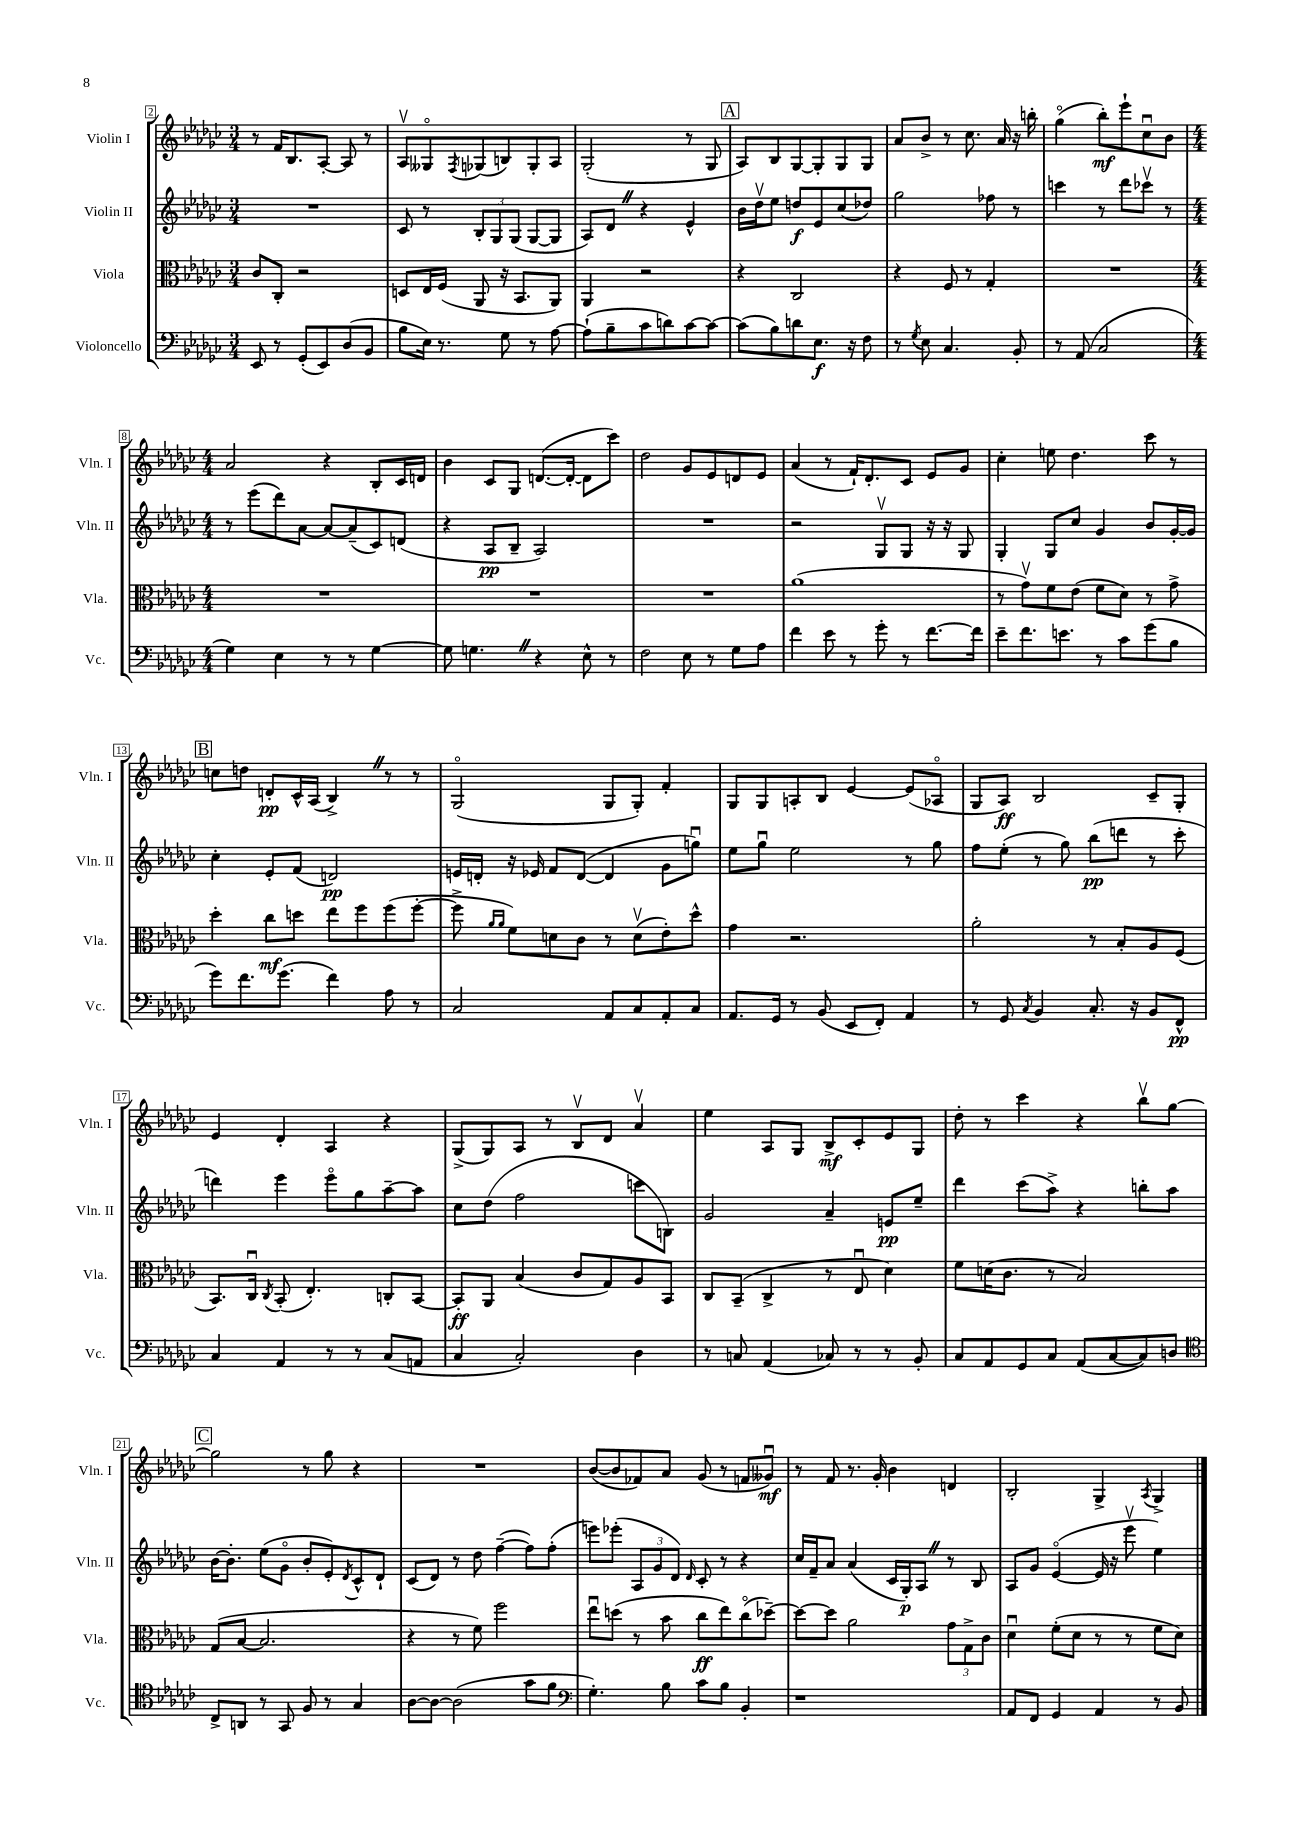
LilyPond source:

<<
\new StaffGroup <<
\new Staff = "s0" \with { instrumentName = "Violin I" shortInstrumentName = "Vln. I" } {
    \clef treble \key ges \major \numericTimeSignature \time 3/4
    r8 f'16 bes8. aes8~-. aes8 r8 |
    aes8\upbow geses8\flageolet \acciaccatura { f8 } ges8( b8) ges8-. aes8 |
    ges2-.( r8 ges8 |
    \mark \markup { \box "A" } aes8) bes8 ges8~ ges8-. ges8 ges8 |
    aes'8 bes'8-> r8 ces''8. aes'16 r16 b''16-. |
    ges''4\flageolet( bes''8-.\mf) ees'''8-! ces''8\downbow bes'8 |
    \numericTimeSignature \time 4/4 aes'2 r4 bes8-. ces'16 d'16 |
    bes'4 ces'8 ges8 d'8.~( d'16~-. d'8 ces'''8) |
    des''2 ges'8 ees'8 d'8 ees'8 |
    aes'4( r8 f'16-!) des'8.-. ces'8 ees'8 ges'8 |
    ces''4-. e''8 des''4. ces'''8 r8 |
    \mark \markup { \box "B" } c''8 d''8 d'8-.\pp ces'16-^ aes16( bes4->) \once \override BreathingSign.text = \markup { \musicglyph "scripts.caesura.straight" } \breathe r8 r8 |
    ges2\flageolet( ges8 ges8-.) f'4-. |
    ges8 ges8 a8-. bes8 ees'4~ ees'8( aes8\flageolet |
    ges8 aes8\ff) bes2 ces'8-- ges8-. |
    ees'4 des'4-. aes4 r4 |
    ges8->( ges8) aes8 r8 bes8\upbow des'8 aes'4\upbow |
    ees''4 aes8 ges8 bes8->\mf ces'8-. ees'8 ges8 |
    des''8-. r8 ces'''4 r4 bes''8\upbow ges''8~ |
    \mark \markup { \box "C" } ges''2 r8 ges''8 r4 |
    R1 |
    bes'8~( bes'8 fes'8) aes'8 ges'8( r8 f'8 geses'8\downbow\mf) |
    r8 f'8 r8. ges'16-. bes'4 d'4 |
    bes2-. ges4-> \acciaccatura { aes8 } ges4-> \bar "|." |
}
\new Staff = "s1" \with { instrumentName = "Violin II" shortInstrumentName = "Vln. II" } {
    \clef treble \key ges \major \numericTimeSignature \time 3/4
    R2. |
    ces'8 r8 \tuplet 3/2 { bes8-. ges8 ges8( } ges8~ ges8 |
    aes8) des'8 \once \override BreathingSign.text = \markup { \musicglyph "scripts.caesura.straight" } \breathe r4 ees'4-^ |
    \mark \markup { \box "A" } bes'16 des''16\upbow ees''8 d''8\f ees'8 ces''8( des''8) |
    ges''2 fes''8 r8 |
    c'''4 r8 des'''8 ces'''8\upbow r8 |
    \numericTimeSignature \time 4/4 r8 ees'''8( des'''8) aes'8~ aes'8~ aes'8--( ces'8) d'8( |
    r4 aes8\pp bes8-- aes2) |
    R1 |
    r2 ges8\upbow ges8 r16 r16 ges8 |
    ges4-. ges8 ces''8 ges'4 bes'8 ges'16~-. ges'16 |
    \mark \markup { \box "B" } ces''4-. ees'8-. f'8( d'2\pp) |
    e'16 d'16-. r16 ees'16 f'8 d'8~( d'4 ges'8 g''8\downbow) |
    ees''8 ges''8\downbow ees''2 r8 ges''8 |
    f''8 ees''8-.( r8 ges''8) bes''8\pp( d'''8 r8 ces'''8-. |
    d'''4) ees'''4 ees'''8\flageolet ges''8 aes''8~-- aes''8 |
    ces''8 des''8( f''2 c'''8 b8) |
    ges'2 aes'4-- e'8\pp ees''8-- |
    des'''4 ces'''8( aes''8->) r4 b''8-. aes''8 |
    \mark \markup { \box "C" } bes'16~ bes'8.-. ees''8( ges'8\flageolet bes'8-. ees'8-.) \acciaccatura { des'8 } ces'8-^ des'8-! |
    ces'8( des'8) r8 des''8 f''4~--( f''8) f''8-.( |
    e'''8) ees'''8-.( \tuplet 3/2 { aes8 ges'8 des'8) } \grace { des'16 } ces'8-. r8 r4 |
    ces''16 f'16-- aes'8 aes'4( ces'16 ges16-.\p) aes8 \once \override BreathingSign.text = \markup { \musicglyph "scripts.caesura.straight" } \breathe r8 bes8 |
    aes8 ges'8 ees'4~\flageolet( ees'16 r16 ees'''8\upbow ees''4) \bar "|." |
}
\new Staff = "s2" \with { instrumentName = "Viola" shortInstrumentName = "Vla." } {
    \clef alto \key ges \major \numericTimeSignature \time 3/4
    ces'8 ces8-. r2 |
    d8 ees16 f16( aes,8 r16 bes,8. aes,8) |
    aes,4 r2 |
    \mark \markup { \box "A" } r4 ces2 |
    r4 f8 r8 ges4-. |
    R2. |
    \numericTimeSignature \time 4/4 R1 |
    R1 |
    R1 |
    aes'1( |
    r8 ges'8\upbow) f'8 ees'8( f'8 des'8) r8 ges'8-> |
    \mark \markup { \box "B" } des''4-. ces''8\mf d''8 ees''8 f''8 f''8( f''8~-. |
    f''8-> \grace { aes'16 aes'16 } f'8) d'8 ces'8 r8 d'8\upbow( ees'8-.) des''8-^ |
    ges'4 r2. |
    aes'2-. r8 bes8-. aes8 f8( |
    bes,8.) ces16\downbow \acciaccatura { ces8 } bes,8-.( ees4.-.) c8-. bes,8~ |
    bes,8-.\ff aes,8 bes4( ces'8 ges8) aes8 bes,8 |
    ces8 bes,8--( ces4-> r8 ees8\downbow des'4) |
    f'8 d'16( ces'8. r8 bes2) |
    \mark \markup { \box "C" } ges8( bes8~ bes2. |
    r4 r8 f'8) f''2 |
    ees''8\downbow d''8( r8 bes'8 ces''8\ff ees''8) ces''8\flageolet( des''8~--) |
    des''8~ des''8 aes'2 \tuplet 3/2 { ges'8 ges8-> ces'8 } |
    des'4\downbow f'8-.( des'8 r8 r8 f'8 des'8) \bar "|." |
}
\new Staff = "s3" \with { instrumentName = "Violoncello" shortInstrumentName = "Vc." } {
    \clef bass \key ges \major \numericTimeSignature \time 3/4
    ees,8 r8 ges,8-.( ees,8) des8( bes,8 |
    bes8 ees16) r8. ges8 r8 aes8~ |
    aes8-!( bes8-- ces'8 d'8) ces'8~ ces'8~ |
    \mark \markup { \box "A" } ces'8( bes8) d'8 ees8.\f r16 f8 |
    r8 \acciaccatura { ges8 } ees8 ces4. bes,8-. |
    r8 aes,8( ces2 |
    \numericTimeSignature \time 4/4 ges4) ees4 r8 r8 ges4~ |
    ges8 g4. \once \override BreathingSign.text = \markup { \musicglyph "scripts.caesura.straight" } \breathe r4 ees8-^ r8 |
    f2 ees8 r8 ges8 aes8 |
    f'4 ees'8 r8 ges'8-. r8 f'8.~ f'16 |
    ees'8-- f'8. e'8. r8 ces'8 ges'8( bes8 |
    \mark \markup { \box "B" } ges'8) f'8. ges'8.( f'4) aes8 r8 |
    ces2 aes,8 ces8 aes,8-. ces8 |
    aes,8. ges,16 r8 bes,8( ees,8 f,8-.) aes,4 |
    r8 ges,8 \acciaccatura { ces8 } bes,4 ces8.-. r16 bes,8 f,8-^\pp |
    ces4 aes,4 r8 r8 ces8( a,8 |
    ces4 ces2-.) des4 |
    r8 c8 aes,4( ces8) r8 r8 bes,8-. |
    ces8 aes,8 ges,8 ces8 aes,8( ces8~ ces8) d8 |
    \mark \markup { \box "C" } \clef tenor ces8-> a,8 r8 ges,8 f8 r8 ges4 |
    aes8~ aes8~ aes2( ges'8 f'8 |
    \clef bass ges4.-.) bes8 ces'8 bes8 bes,4-. |
    r1 |
    aes,8 f,8 ges,4 aes,4 r8 bes,8 \bar "|." |
}
>>
>>
\layout { \context { \Score currentBarNumber = #2 \override BarNumber.stencil = #(make-stencil-boxer 0.1 0.3 ly:text-interface::print) } }
